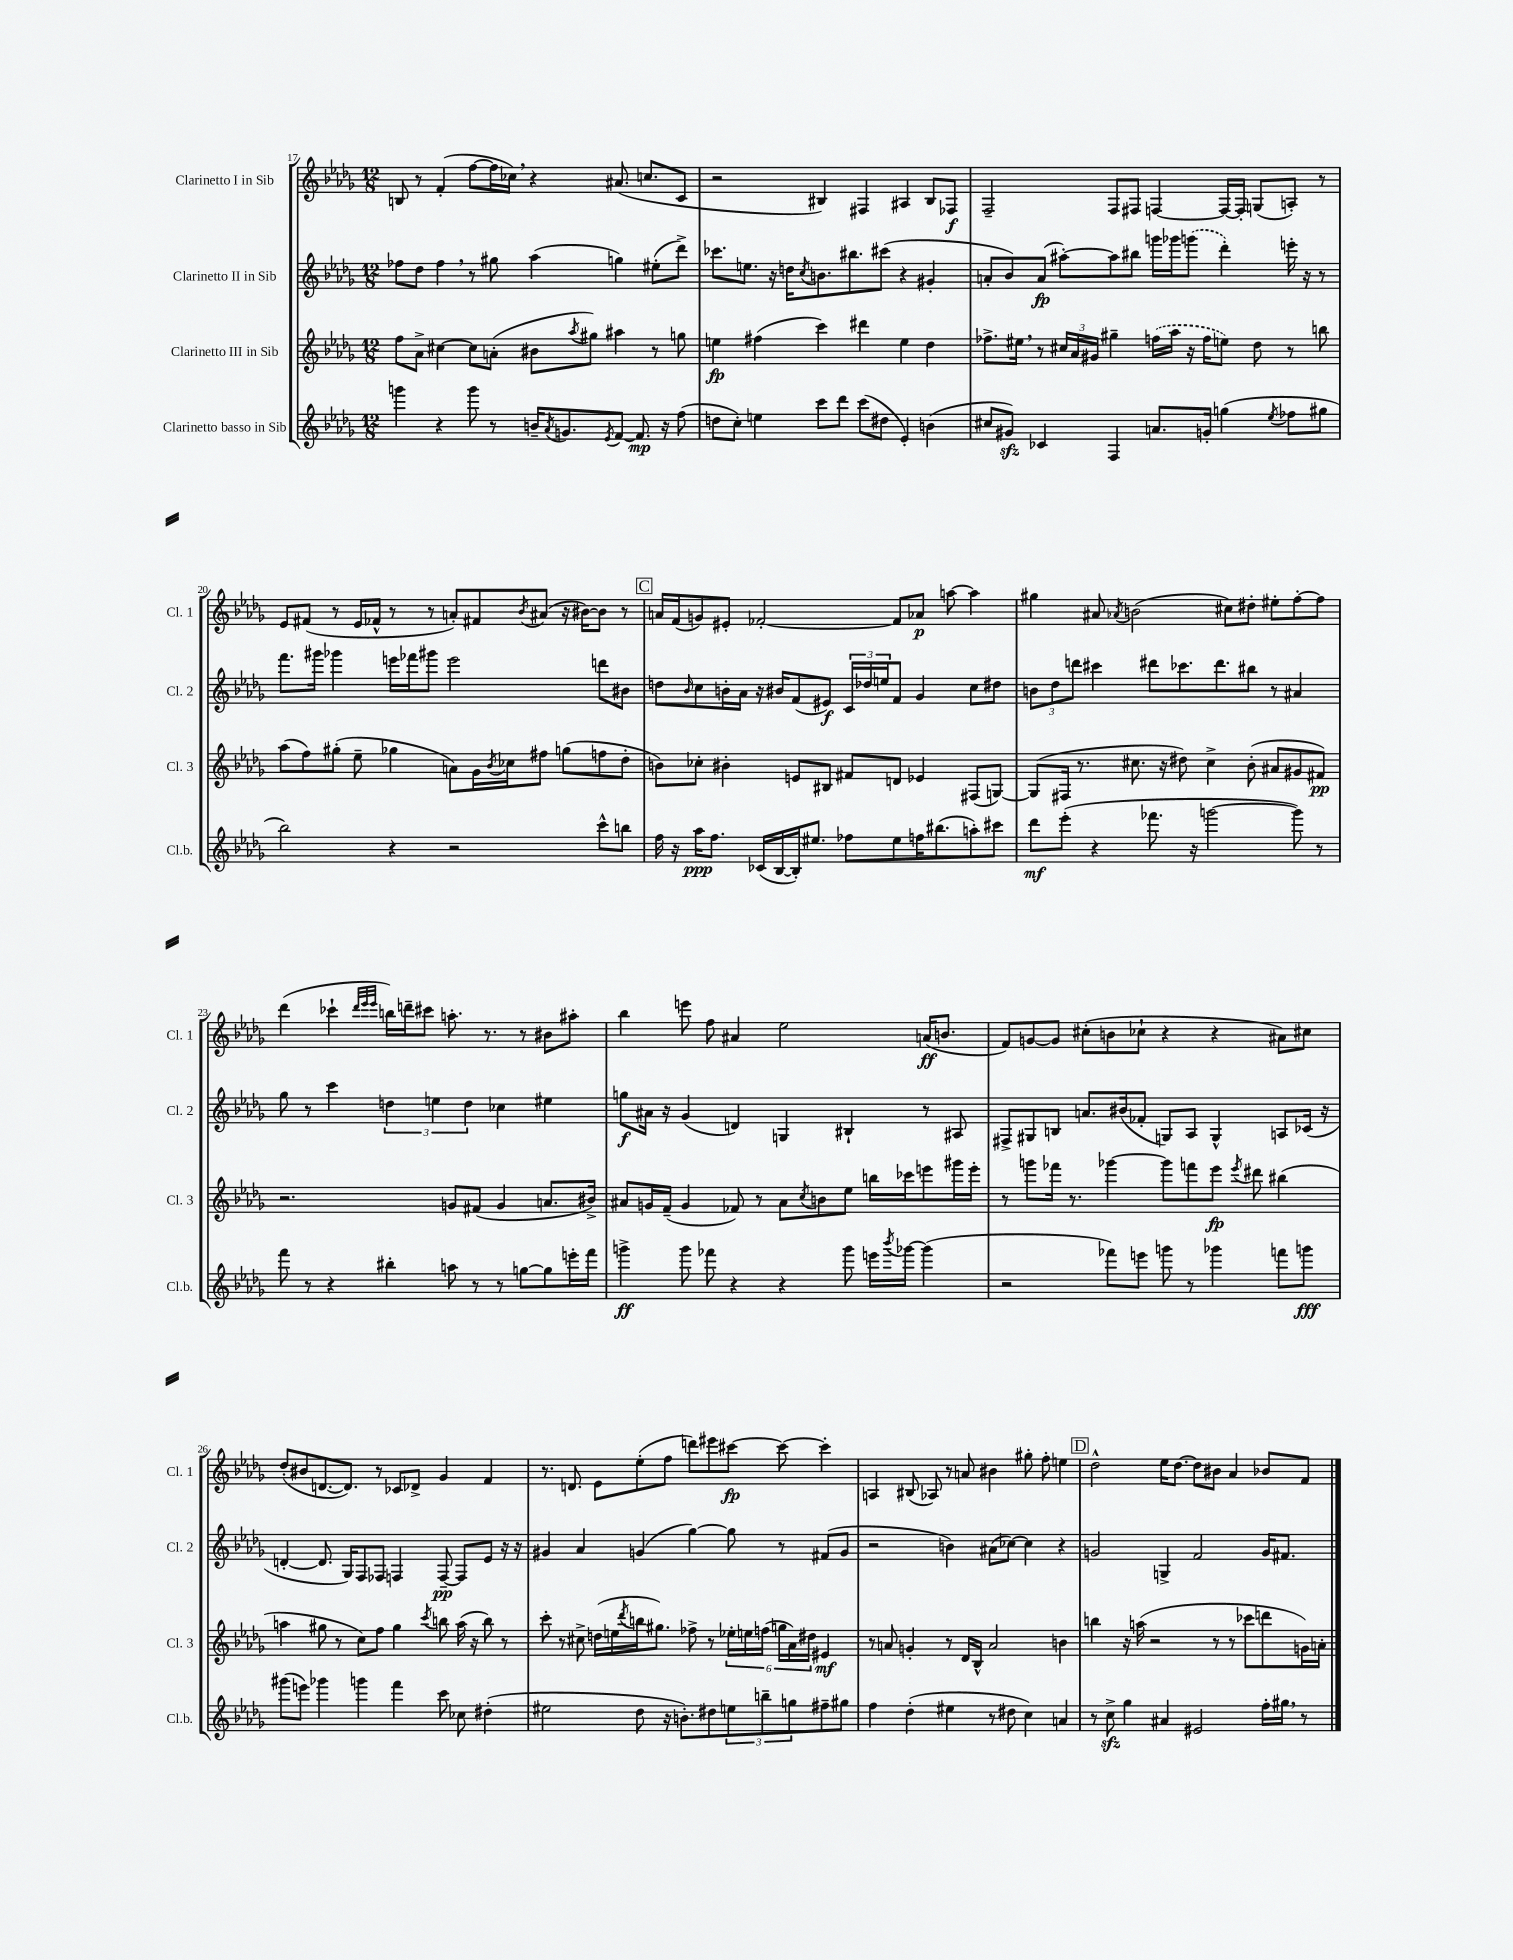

**kern	**kern	**kern	**kern
*staff4	*staff3	*staff2	*staff1
*clefG2	*clefG2	*clefG2	*clefG2
*k[b-e-a-d-g-]	*k[b-e-a-d-g-]	*k[b-e-a-d-g-]	*k[b-e-a-d-g-]
*M12/8	*M12/8	*M12/8	*M12/8
4ggg	8ff	8ff-	8B
.	8a-^	8dd-	8r
4r	[4cc#	4ff-	(4f'
8ggg	8cc#]	8r	[8ff
8r	(8a'	8gg#	16ff]
.	.	.	16cc-)
16b~	8b#	(4aa-	4r
8qa-	.	.	.
8.g	.	.	.
.	8qaa-	.	.
.	8gg#)	.	.
8qe-	.	.	.
[8f	4aa#	4gg)	(8.a#
8.f]	.	.	.
.	.	.	8.cc
.	8r	(8ee#'	.
16r	.	.	.
(8ff	8gg	8ddd-^)	8c
=	=	=	=
8dd	4ee	8.ccc-	2r
8cc')	.	.	.
.	.	8.ee	.
4ee	(4ff#	.	.
.	.	16r	.
.	.	16dd	.
.	.	8qcc	.
8ccc	4ccc)	8.b	4B#)
8ddd-	.	.	.
.	.	8.bb#	.
(8ccc	4ddd#	.	4F#
8dd#	.	(8ccc#	.
4e-')	4ee	4r	4A#
(4b	4dd-	4g#'	8B#
.	.	.	8F-
=	=	=	=
8cc#	8.ff-^	8a'	2F~
8g#)	.	8b-)	.
.	16ee#	.	.
4c-	8r	(8a	.
.	24cc#	[8aa#')	.
.	24a-	.	.
.	24g#	.	.
4F	4gg#~	8aa#]	8F
.	.	8bb#	8F#
8.a	(16ff	16ggg	[4F
.	16aa-	16ggg-	.
.	16r	(8ggg	.
16g'	16ff	.	.
(4gg	8ee)	4ddd-')	16F_
.	.	.	16F']
.	8dd-	.	(8G
8qee-	.	.	.
8ff-	8r	16eee'	8A')
.	.	16r	.
8gg#	8bb	8r	8r
=	=	=	=
2bb-)	(8aa-	8.fff	8e-
.	8ff)	.	(8f#
.	.	16ggg#	.
.	(8gg#'	4ggg-	8r
.	8ee-~	.	16e-
.	.	.	16f-^^
4r	4gg-	16eee	8r
.	.	16fff-	.
.	.	8ggg#	8r
2r	8a)	2eee	8a')
.	16g-	.	8f#
.	8qb-	.	.
.	16cc-	.	.
.	.	.	8qb-
.	8ff#	.	(8a#
.	(8gg	.	16r
.	.	.	[16b#)
8ccc^^	8ff	8ddd	8b#]
8bb	8dd-'	8b#	8r
=	=	=	=
16ff	8b)	8dd	16a
16r	.	.	(16f
.	.	16qqb-	.
16aa-	8cc-'	8cc	8g)
8.ff	.	.	.
.	4b#'	16b'	8e#'
.	.	16a-	.
(16c-	.	16r	[2f-'
[16B-	.	16b#	.
16B-'])	8e	(8f	.
8.ee#	.	.	.
.	8B#	8e#)	.
8ff-	8f#	24c	.
.	.	24dd-	.
.	.	24ee	.
8ee#	8d	8f	8f-]
16ff	4e-	4g-	8a-
(8.bb#	.	.	.
.	.	.	[8aa
8aa')	(8F#	8cc	4aa]
8ccc#	[8G)	8dd#	.
=	=	=	=
8ddd-	(8G]	12b	4gg#
.	.	12dd-	.
(8eee-'	16F#	.	.
.	.	12ddd	.
.	8.r	.	.
4r	.	4ccc#	8a#
.	.	.	8qa-
.	8.cc#	.	(2b
8.fff-	.	8ddd#	.
.	16r	.	.
.	8dd#)	8.ccc-	.
16r	.	.	.
[2ggg	4cc#^	.	.
.	.	8.ddd#	.
.	.	.	8cc#)
.	(8b-'	8bb#	8dd#'
.	8a#	8r	8ee#'
8ggg])	8g#	4a#	[8ff'
8r	8f#)	.	8ff]
=	=	=	=
8fff	2.r	8gg-	(4ddd-
8r	.	8r	.
4r	.	4ccc	4ccc-`
.	.	.	32qqddd-
.	.	.	32qqeee-
.	.	.	32qqeee-
4bb#'	.	6dd	16bb)
.	.	.	16ddd~
.	.	.	8ccc#
.	.	6ee	.
8aa	8g	.	8.aa'
.	.	6dd	.
8r	(8f#	.	.
.	.	.	8.r
8r	4g	4cc-	.
[8gg	.	.	8r
8gg]	8.a	4ee#	8b#
16eee'	.	.	8aa#'
16fff	16b#^)	.	.
=	=	=	=
4ggg^	8a#	8gg	4bb-
.	16g	16a#	.
.	(16f~	16r	.
8ggg	4g	(4g-	8eee
8fff-	.	.	8ff
4r	8f-)	4d)	4a#
.	8r	.	.
4r	8a#	4G	2ee-
.	8qcc	.	.
.	8b	.	.
8ggg	8ee-	4B#`	.
16eee	16bb	.	.
8qbbb-	.	.	.
[16ggg-	16ccc-	.	.
(4ggg-]	8eee	8r	(16a
.	.	.	8.b
.	16ggg#	8A#	.
.	16eee'	.	.
=	=	=	=
2r	8r	8F#^	8f)
.	8ggg	8G#	[8g
.	16fff-	8B	8g]
.	8.r	.	.
.	.	8.a	(8cc#'
8fff-)	[4ggg-	.	8b
.	.	(16b#	.
8eee	.	8f-'	8cc-`
8ggg	8ggg-]	8G)	4r
8r	8fff	8A-	.
4ggg-	8eee-	4G^^	4r
.	8qeee-	.	.
.	8ddd#	.	.
8fff	(4bb#	8A	8a#)
8ggg	.	(16c-	8cc#
.	.	16r	.
=	=	=	=
(8ggg#	4aa	[4d'	(8dd-'
8eee)	.	.	8b#
4ggg-	8gg#	8.d]	[8.d
.	8r	.	.
.	.	16G-)	8.d])
4ggg	8cc)	8F	.
.	8ff	8F-	8r
4fff	4gg#	4F	8c-
.	.	.	8d-^
.	8qccc	.	.
8ccc	8bb	[8F~	4g-
8cc-	(16aa	8F]	.
.	16r	.	.
(4dd#'	8bb)	8e-	4f
.	8r	16r	.
.	.	16r	.
=	=	=	=
2ee#	8ccc'	4g#	8.r
.	8r	.	.
.	.	.	8.d
.	8cc#^	4a-	.
.	(16dd	.	8e-
.	16ee	.	.
.	8qddd-	.	.
8dd-	16bb	(4g	(8ee-'
.	8.gg#)	.	.
16r	.	.	8ff
8.b')	.	.	.
.	8ff-^	[4gg-)	8ddd)
8dd#	8r	.	8eee#
12ee	24ee-'	8gg-]	[8ccc#
.	24ee	.	.
12bb~	(24ff	.	.
.	24gg	8r	8ccc#_
12gg	24a-)	.	.
.	24dd#	.	.
8ff#~	4e#	(8f#	4ccc#']
8gg#	.	8g	.
=	=	=	=
4ff	8r	2r	4A
.	8a	.	.
(4dd-'	4g'	.	(8B#
.	.	.	8A-)
4ee#	8r	4b)	8r
.	16d-	.	8a
.	16B-^^	.	.
8r	2a	(8a#	4b#
8dd#	.	[8cc-)	.
4cc)	.	4cc-]	8gg#'
.	.	.	8ff'
4a	4b	4r	4ee
=	=	=	=
8r	4bb	2g	2dd-^^
8cc^	.	.	.
4gg-	16r	.	.
.	(16aa	.	.
.	2r	.	.
4a#	.	4G^	16ee-
.	.	.	[8.dd-
2e#	.	2f	8dd-]
.	8r	.	8b#
.	8r	.	4a-
.	8ccc-	.	.
16ff'	8ddd	16g	8b-
16gg#	.	8.f#	.
8r	16g)	.	8f
.	16a'	.	.
==	==	==	==
*-	*-	*-	*-
